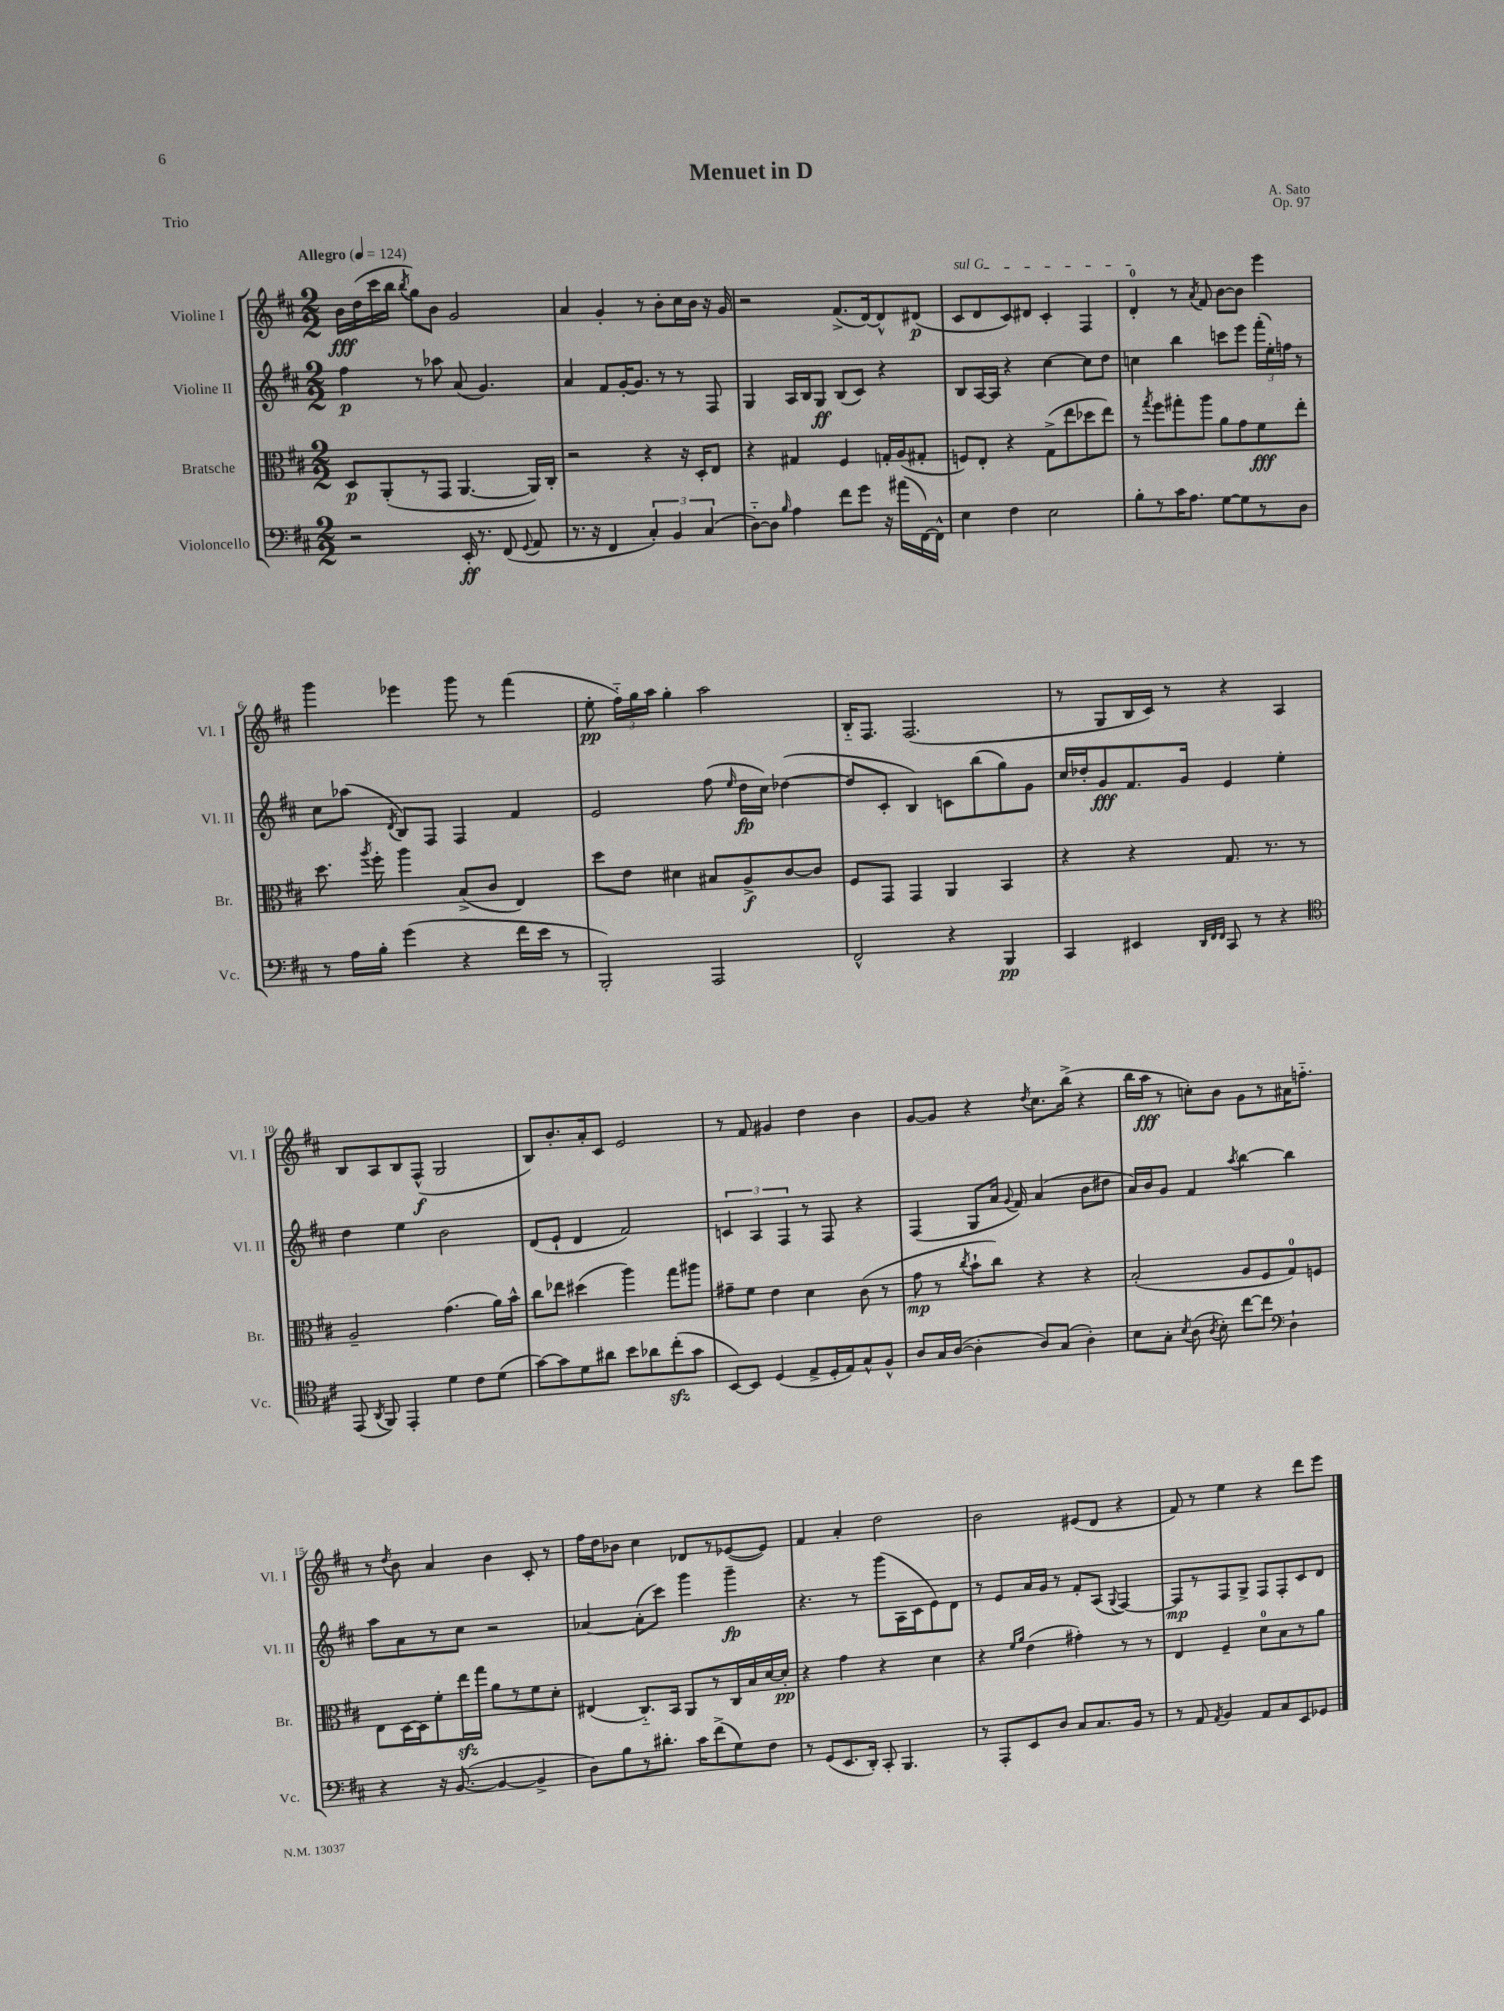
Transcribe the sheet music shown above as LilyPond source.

\header { title = "Menuet in D" composer = "A. Sato" opus = "Op. 97" piece = "Trio" }
<<
\new StaffGroup <<
\new Staff = "s0" \with { instrumentName = "Violine I" shortInstrumentName = "Vl. I" } {
    \clef treble \key d \major \numericTimeSignature \time 2/2 \tempo "Allegro" 4 = 124
    \autoBeamOff b'16[\fff d''16( cis'''16 b''16] \acciaccatura { b''8 } g''8[) b'8] g'2 |
    a'4 g'4-. r8 b'8[-. cis''16 b'16] r16 g'16 |
    r2 fis'8.[->( d'16~) d'8-^ dis'8]\p( |
    \once \override TextSpanner.bound-details.left.text = \markup { \italic "sul G" } cis'8[\startTextSpan d'8 cis'8) dis'8] cis'4-. fis4 |
    d'4-0-.\stopTextSpan r8 \acciaccatura { a'8 } fis'8 b'8[~ b'8] e'''4 |
    g'''4 ees'''4 g'''8 r8 fis'''4( |
    e''8-.\pp \tuplet 3/2 { fis''16[-_) g''16 a''16] } g''4-. a''2 |
    b16[-_ fis8.] fis2.( |
    r8 g8[ b16 cis'16]) r8 r4 a4 |
    b8[ a8 b8 fis8]-^\f( g2 |
    b8[) b'8.-. a'16-. cis'8] e'2 |
    r8 fis'8 gis'4 d''4 b'4 |
    g'8[~ g'8] r4 \acciaccatura { d''8 } cis''8.[ b''16]->( r4 |
    b''16[ a''16]\fff r8 c''8[-.) b'8] g'8[ r8 ais'16 f''8.]-_ |
    r8 \acciaccatura { d''8 } b'8 a'4 b'4 cis'8-. r8 |
    fis''16[ d''16 bes'8] cis''4 des'8[ r8 ees'8~( ees'8]) |
    fis'4 a'4-. d''2 |
    b'2 eis'8[( d'8] r4 |
    fis'8) r8 e''4 r4 d'''8[ e'''8] \bar "|." |
}
\new Staff = "s1" \with { instrumentName = "Violine II" shortInstrumentName = "Vl. II" } {
    \clef treble \key d \major \numericTimeSignature \time 2/2
    \autoBeamOff fis''4\p r8 aes''8 a'8( g'4.) |
    a'4 fis'8[ g'16~-. g'8.] r8 r8 fis8 |
    g4 a16[ b16 g8]\ff b8[( cis'8]) r4 |
    b8[ a16~ a16] r4 cis''4~ cis''8[ d''8] |
    c''4 b''4 c'''8[ e'''8] \tuplet 3/2 { fis'''16[-.( e''16-.) f''16] } r8 |
    cis''8[ aes''8]( \acciaccatura { d'8 } b8[) fis8] fis4 fis'4 |
    e'2 fis''8( \grace { e''16 } d''16[\fp cis''16]) des''4~( |
    des''8[ cis'8]-. b4) c'8[ b''8( g''8) g'8] |
    cis''16[ des''16-. g'8\fff fis'8. g'16] e'4 e''4-. |
    d''4 e''4 b'2 |
    d'8[( e'8]-! d'4 fis'2) |
    \tuplet 3/2 { c'4 a4 fis4 } r8 fis8 r4 |
    fis4( g8[ a'16] \appoggiatura { g'8 } fis'16) a'4( b'8[ dis''8] |
    a'16[) b'16 g'8] fis'4 \acciaccatura { a''8 } b''4~ b''4 |
    a''8[ a'8 r8 cis''8] r2 |
    aes'4~ aes'8[-.( cis'''8]) g'''4 g'''4--\fp |
    r4. r8 g'''8[( a16 cis'16 e'8) d'8] |
    r8 e'8[ a'16 g'16] r8 fis'8[-. a8]( \appoggiatura { g8 } fis4~) |
    fis8[\mp r8 fis8 g8]-> fis8[ fis8-. cis'8 d'8] \bar "|." |
}
\new Staff = "s2" \with { instrumentName = "Bratsche" shortInstrumentName = "Br." } {
    \clef alto \key d \major \numericTimeSignature \time 2/2
    \autoBeamOff d8[\p a,8-.( r8 g,8] a,4.~ a,16[) cis16]-. |
    r2 r4 r16 d16[-. e8] |
    r4 gis4 fis4 g16[-. a16( gis8]-. |
    f8[) e8]-. r4 g8[->( e''8 des''8 e''8]) |
    r8 \acciaccatura { g''8 } fis''8[ gis''8-. a''8] a'8[ g'8 fis'8\fff e''8]-. |
    d''8. \acciaccatura { a''8 } fis''16-. a''4 b8[->( cis'8] e4) |
    d''8[ e'8] dis'4 bis8[ a8->\f cis'8~ cis'8] |
    fis8[ g,8] g,4 a,4 b,4 |
    r4 r4 g8. r8. r8 |
    a2-- g'4.( a'16[) b'16]-^ |
    cis''8[ ees''8] dis''4( a''4) g''8[ ais''8] |
    gis'8[-- fis'8] e'4 d'4 cis'8( r8 |
    g'8\mp r8 \acciaccatura { cis''8 } b'8[-! cis''8]) r4 r4 |
    b2-.( a8[ fis8 g8-0) f8] |
    e8[ d16~ d16 fis'8-. e''16\sfz g''16] a'8[ r8 fis'8 d'8]-. |
    eis4( cis8.[-_) b,16] a,8[ r8 cis16 b16 d'16~ d'16]-.\pp |
    r4 g'4 r4 d'4 |
    r4 \grace { fis'16[ a'16] } e'4( gis'4-.) r8 r8 |
    e4 fis4-- d'8[-0 b8 r8 a'8] \bar "|." |
}
\new Staff = "s3" \with { instrumentName = "Violoncello" shortInstrumentName = "Vc." } {
    \clef bass \key d \major \numericTimeSignature \time 2/2
    \autoBeamOff r2 e,16-.\ff r8. fis,8( \appoggiatura { g,8 } a,8 |
    r8. r16 fis,4 \tuplet 3/2 { cis4-.) b,4 cis4( } |
    d8[~-_) d8] \grace { b16 } a4 fis'8[ g'8] r16 ais'16[( fis,16~) fis,16]-^ |
    e4 fis4 e2 |
    b8[-. r8 cis'16 a8.] g8[~ g8 r8 d8] |
    r8 a16[ b16]-. g'4( r4 fis'16[ e'16] r8 |
    b,,2-.) a,,2 |
    fis,2-^ r4 b,,4\pp |
    cis,4 eis,4 \grace { d,32[ fis,32 fis,32] } cis,8 r8 r4 |
    \clef tenor e,8( \acciaccatura { a,8 } fis,8) e,4-. d'4 cis'8[ d'8]( |
    g'8[~) g'8 d'8 ais'8] b'8[ aes'8 cis''8-.\sfz( g'8] |
    b,8[~) b,8] d4( e8[-> d16-. e16) g8-^ fis8]-^ |
    a8[ g16 a16]~( a4-. a8[) g8]( a4-.) |
    b8[ g8]-. \acciaccatura { b8 } a8( \acciaccatura { a8 } b8-.) cis''8[~ cis''8] \clef bass d4-! |
    r4 r16 b,8.~( b,4~ b,4-> |
    d8[) b8 r8 dis'8.]-. cis'16[ fis'8->( g8) fis8] |
    r8 g,8[( e,8. d,16]-.) cis,8-. b,,4. |
    r8 a,,8[-. e,8 d8] cis8[ cis8. b,16] r8 |
    r8 a,8 \acciaccatura { a,8 } b,4 a,8[ cis8 e,8 ges,8] \bar "|." |
}
>>
>>
